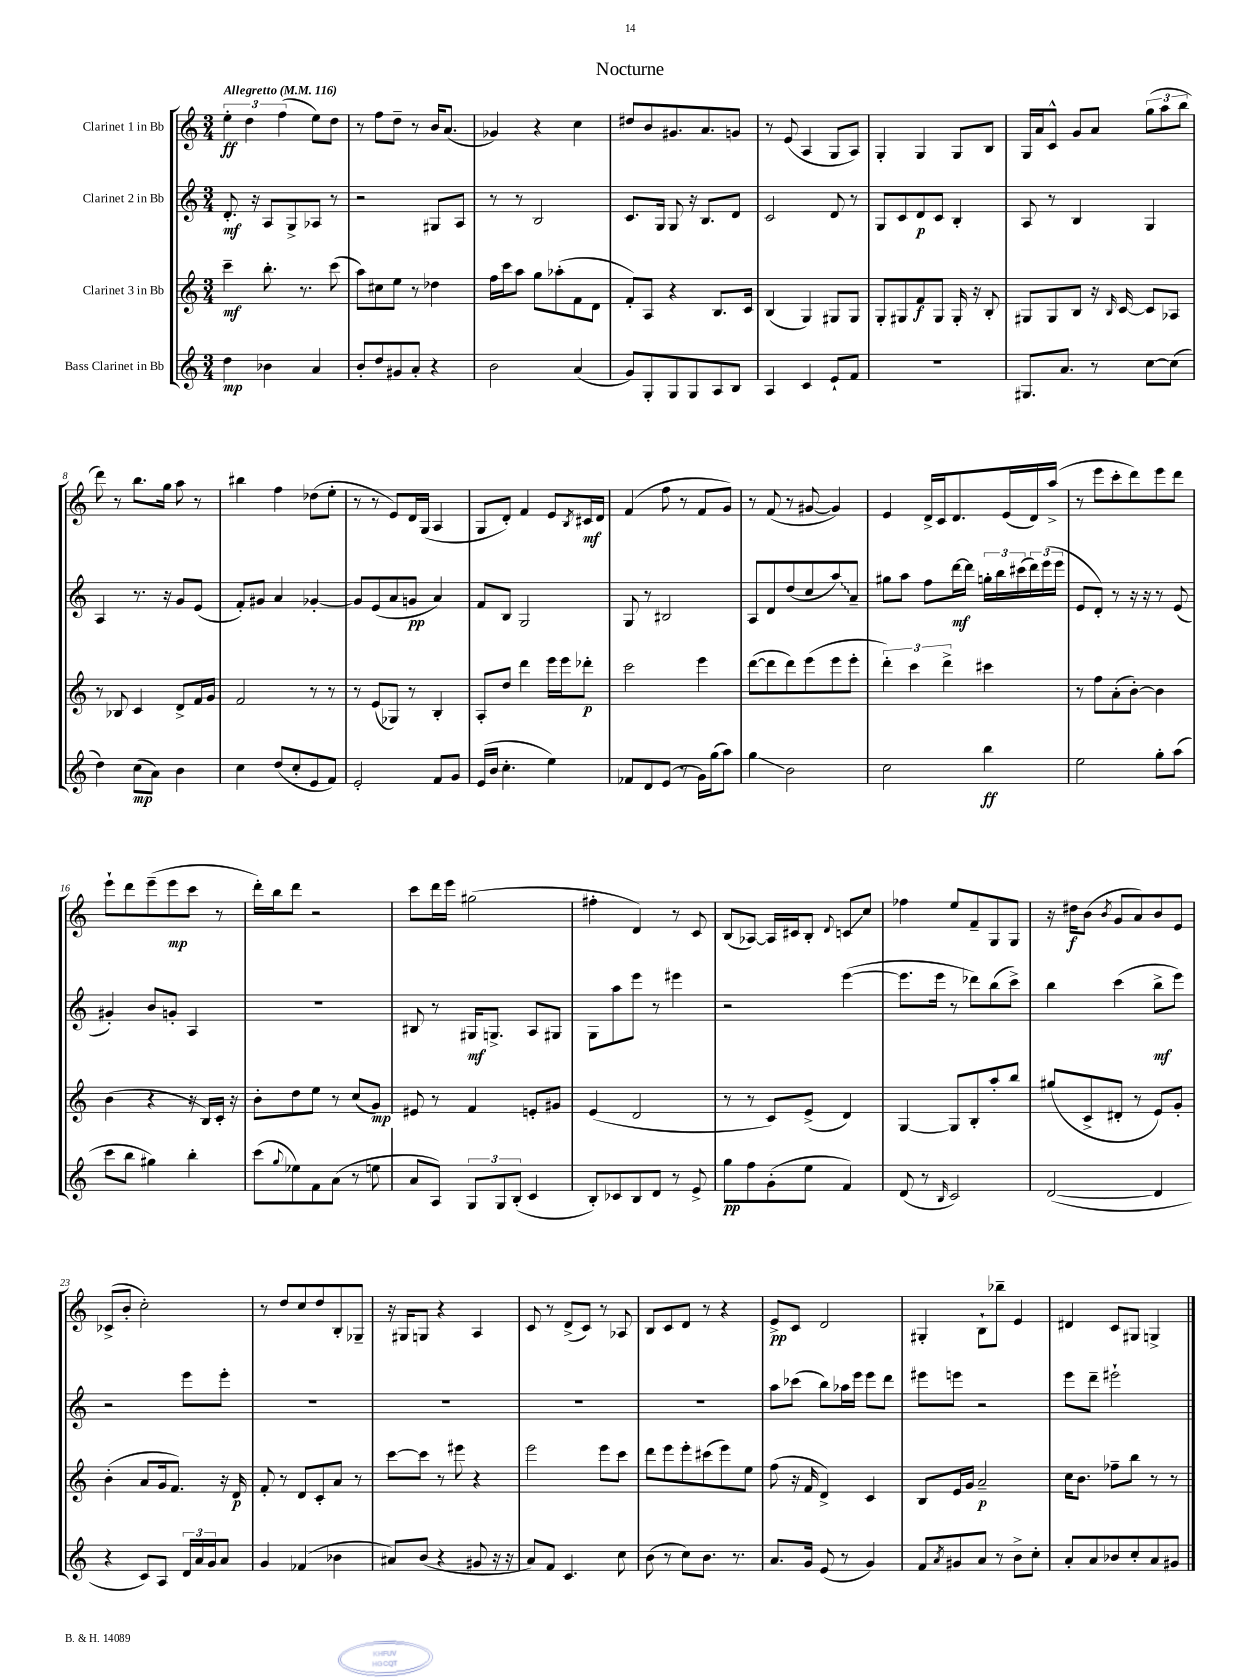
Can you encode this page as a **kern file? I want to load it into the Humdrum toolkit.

**kern	**kern	**kern	**kern
*staff4	*staff3	*staff2	*staff1
*clefG2	*clefG2	*clefG2	*clefG2
*k[]	*k[]	*k[]	*k[]
*M3/4	*M3/4	*M3/4	*M3/4
*MM116	*MM116	*MM116	*MM116
4dd	4ccc~	8.d'	6ee'
.	.	.	6dd
.	.	16r	.
4b-	8.bb'	8A	.
.	.	.	(6ff
.	.	8G^	.
.	8.r	.	.
4a	.	8A-	8ee)
.	(8ccc	8r	8dd
=	=	=	=
8b'	8aa)	2r	8r
8dd	8cc#	.	8ff
8g#	8ee	.	8dd~
8a'	8r	.	8r
4r	4dd-	8G#	16b
.	.	.	(8.a
.	.	8A	.
=	=	=	=
2b	16ff	8r	4g-)
.	16ccc	.	.
.	8aa	8r	.
.	8gg	2B	4r
.	(8aa-'	.	.
(4a	8f	.	4cc
.	8d	.	.
=	=	=	=
8g)	8f')	8.c	8dd#
8G'	8A	.	8b
.	.	16G	.
8G	4r	8G	8.g#
8G	.	16r	.
.	.	8.B	8.a
8A	8.B	.	.
8B	.	8d	8g
.	16c	.	.
=	=	=	=
4A	(4B	2c	8r
.	.	.	(8e
4c	4G)	.	4A
8e`	8G#	8d	8G
8f	8G#	8r	8A)
=	=	=	=
2.r	8G'	8G	4G'
.	8G#	8c	.
.	8f	8d	4G
.	8G#	8c	.
.	16G#'	4B'	8G
.	16r	.	.
.	8B'	.	8B
=	=	=	=
8.G#	8G#	8A	16G
.	.	.	16a
.	8G#	8r	8c^^
8.a	.	.	.
.	8B	4B	8g
8r	16r	.	8a
.	16qqB	.	.
.	[16c	.	.
[8cc	8c]	4G	(12gg
.	.	.	12aa
(8cc]	8A-	.	.
.	.	.	12bb
=	=	=	=
4dd)	8r	4A	8ddd)
.	8B-	.	8r
(8cc	4c	8.r	8.bb
8a)	.	.	.
.	.	16r	16gg
4b	8d^	8g	8aa
.	16f	(8e	8r
.	16g	.	.
=	=	=	=
4cc	2f	8f')	4bb#
.	.	8g#	.
(8dd	.	4a	4ff
8cc'	.	.	.
8e	8r	[4g-'	(8dd-
8f)	8r	.	8ee'
=	=	=	=
2e'	8r	8g-]	8r
.	(8e	(8e	8r
.	8G-)	8a	8e)
.	8r	8g	16d
.	.	.	(16G
8f	4B'	4a)	4A
8g	.	.	.
=	=	=	=
(16e	8A'	8f	8G
16b	.	.	.
4.cc'	8dd	8B	8d')
.	4ddd	2G	4f
4ee)	16eee	.	8e
.	16eee	.	.
.	.	.	8qB
.	8ddd-'	.	16c#
.	.	.	16d
=	=	=	=
8f-	2ccc	8G	(4f
8d	.	8r	.
(8e	.	2B#	8ff
8r	.	.	8r
16g)	4eee	.	8f
(16gg	.	.	.
8aa)	.	.	8g)
=	=	=	=
4gg	([8ddd	8A	8r
.	8ddd]	8d	(8f
2b	8ddd)	(8dd	8r
.	(8eee	8cc	[8g#
.	8eee	8aa)	4g#])
.	8eee'	8a~	.
=	=	=	=
2cc	6ddd')	8gg#	4e
.	.	8aa	.
.	6ccc	.	.
.	.	8ff	16d^
.	.	.	16c
.	6ddd^	.	.
.	.	[16ddd	8.d
.	.	16ddd]	.
4bb	4ccc#	24gg'	.
.	.	24bb	.
.	.	.	(16e
.	.	(24ccc#	.
.	.	24ddd)	16d)
.	.	(24eee	.
.	.	.	(16aa^
.	.	24eee	.
=	=	=	=
2ee	8r	8e	8r
.	8ff	8d')	8eee
.	(8a'	8r	8ccc'
.	[8b')	16r	8ddd)
.	.	16r	.
8gg'	4b]	8r	8eee
(8aa	.	(8e	8ddd
=	=	=	=
8ccc	(4b	4g#')	8eee`
8bb	.	.	8ddd
4gg#)	4r	8b	(8eee~
.	.	8g'	8eee
4bb'	16r	4A	8ccc
.	16B)	.	.
.	16c'	.	8r
.	16r	.	.
=	=	=	=
(8ccc	8b'	2.r	16ddd')
.	.	.	16bb
8qqgg	.	.	.
8ee-)	8dd	.	8ddd
8f	8ee	.	2r
(8a	8r	.	.
8r	(8cc	.	.
8ee	8g)	.	.
=	=	=	=
8a	8e#	8B#	8ccc
8A)	8r	8r	16ddd
.	.	.	16eee
12G	4f	16G#	(2gg#
.	.	8.G^	.
12G	.	.	.
(12B'	.	.	.
4c	8e'	8A	.
.	8g#	8G#	.
=	=	=	=
8B')	(4e	8G	4ff#'
8c-	.	8aa	.
8B	2d	8eee	4d)
8d	.	8r	.
8r	.	4eee#	8r
8e^	.	.	8c
=	=	=	=
8gg	8r	2r	(8B
8ff	8r	.	[8A-)
(8g'	8c)	.	16A-]
.	.	.	16c#
8ee	(8e^	.	8B'
.	.	.	8qqd
4f)	4d)	([4eee	8c
.	.	.	8cc
=	=	=	=
(8d	[4G	8.eee]	4ff-
8r	.	.	.
.	.	16eee	.
16qqB	.	.	.
2c)	8G]	8r	8ee
.	8B'	8ddd-)	8f~
.	8aa'	(8bb	8G
.	8bb	8ccc^)	8G
=	=	=	=
([2d	(8gg#	4bb	16r
.	.	.	16dd#
.	8c^	.	(8b
.	.	.	8qb
.	8d#'	(4ccc	8g
.	8r	.	8a)
4d]	8e)	8bb^	8b
.	8g'	8eee)	8e
=	=	=	=
4r	(4b'	2r	(8c-^
.	.	.	8b'
8c)	8a	.	2cc')
8A	16g	.	.
.	8.f)	.	.
24d	.	8eee	.
24a	.	.	.
24g	.	.	.
8a	16r	8eee'	.
.	16d	.	.
=	=	=	=
4g	8f'	2.r	8r
.	8r	.	8dd
(4f-	8d	.	8cc
.	8c'	.	8dd
4b-	8a	.	8B'
.	8r	.	8G-~
=	=	=	=
8a#)	[8ccc	2.r	16r
.	.	.	16G#
(8b	8ccc]	.	8G
4r	8r	.	4r
.	8eee#	.	.
8g#	4r	.	4A
16r	.	.	.
16r	.	.	.
=	=	=	=
8a)	2eee	2.r	8c
8f	.	.	8r
4.c	.	.	(8d^
.	.	.	8c)
.	8eee	.	8r
8cc	8ccc	.	8A-
=	=	=	=
(8b	8ddd	2.r	8B
8r	8eee	.	8c
8cc)	8eee'	.	8d
8.b	(8ccc#	.	8r
.	8eee)	.	4r
8.r	.	.	.
.	8ee	.	.
=	=	=	=
8.a	(8ff	8aa	8e^
.	16r	(8ccc-	8c
16g	16f	.	.
(8e	4d^)	8bb)	2d
8r	.	16aa-	.
.	.	16eee	.
4g)	4c	8eee	.
.	.	8ddd	.
=	=	=	=
8f	8B	8eee#	4G#'
8qa	.	.	.
8g#	16e	8eee	.
.	16g	.	.
8a	2a~	2r	8B`
8r	.	.	8bb-~
8b^	.	.	4e
8cc'	.	.	.
=	=	=	=
8a'	16cc	8eee	4d#
.	8.b	.	.
8a	.	8ddd~	.
8b-	8ff-~	2eee#`	8c
8cc'	8bb	.	8G#
8a	8r	.	4G^
8g#	8r	.	.
==	==	==	==
*-	*-	*-	*-
